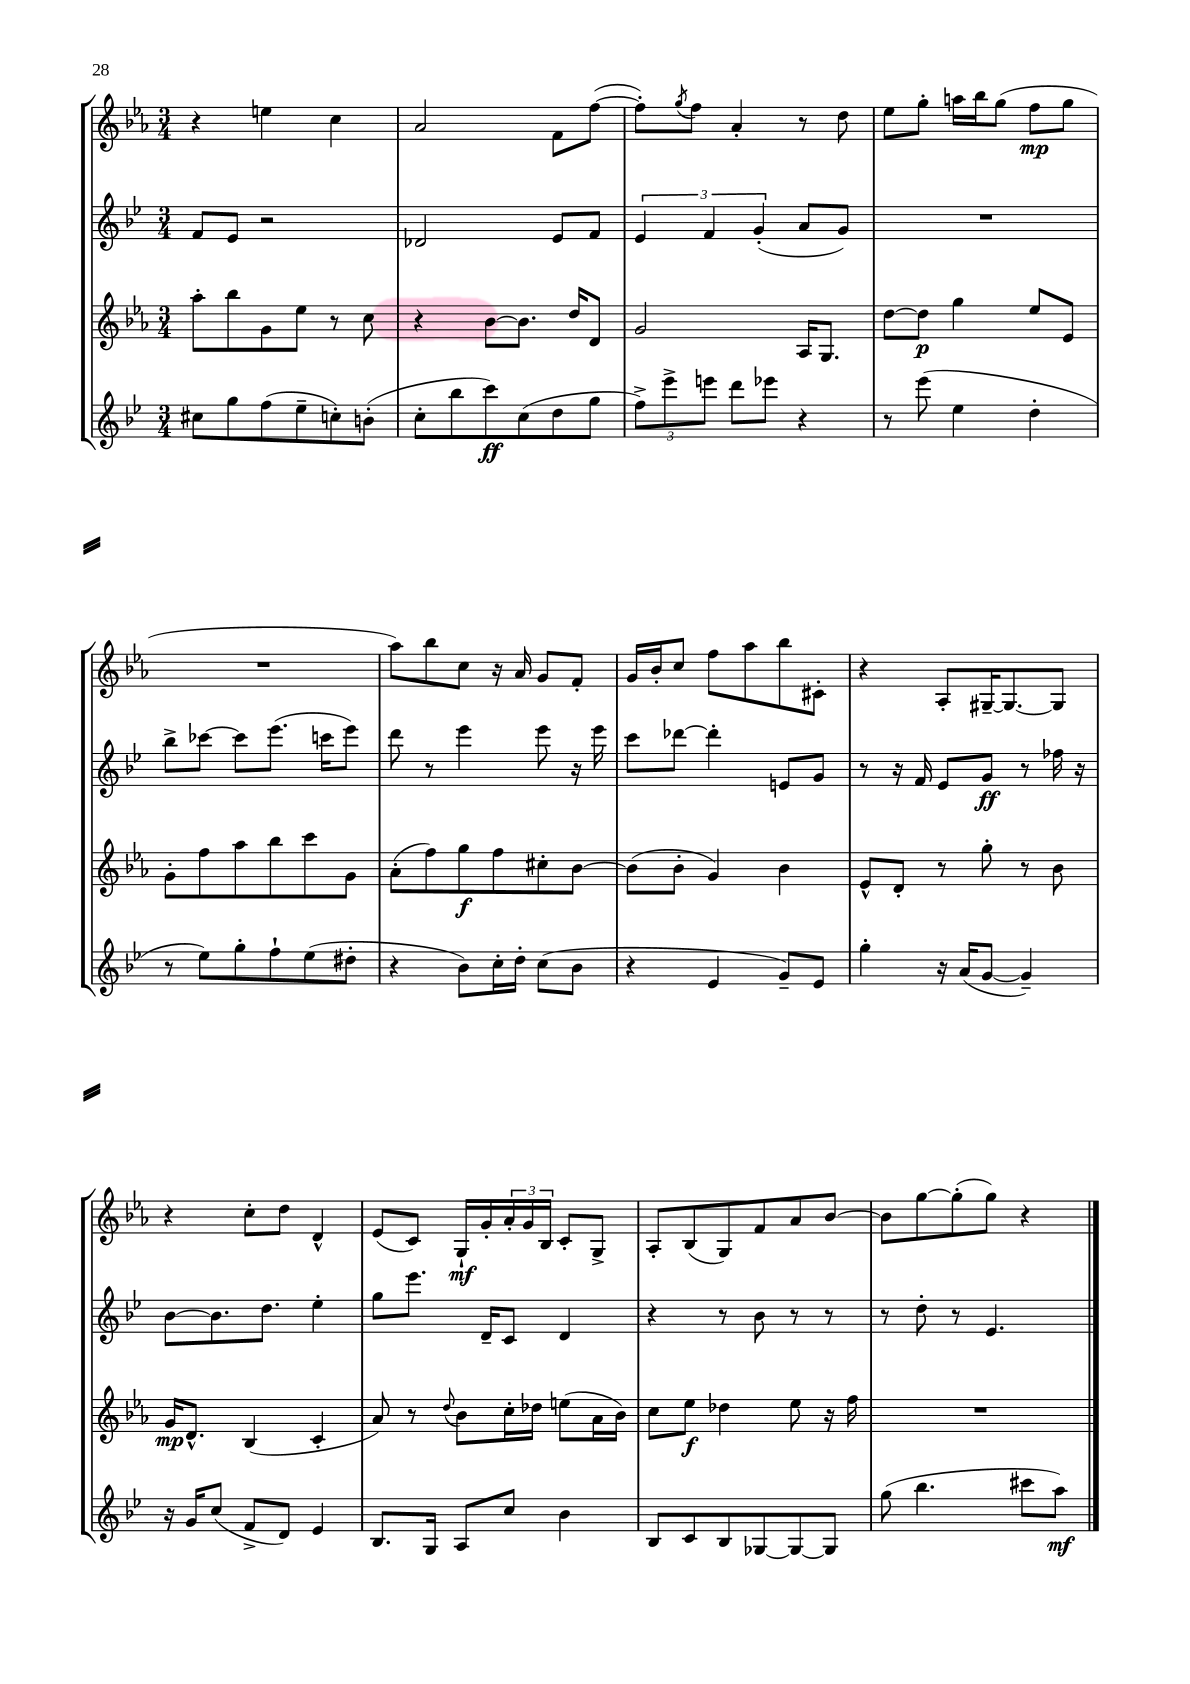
<<
\new StaffGroup <<
\new Staff = "s0" {
    \clef treble \key ees \major \numericTimeSignature \time 3/4
    r4 e''4 c''4 |
    aes'2 f'8 f''8~( |
    f''8-.) \acciaccatura { g''8 } f''8 aes'4-. r8 d''8 |
    ees''8 g''8-. a''16 bes''16 g''8( f''8\mp g''8 |
    R2. |
    aes''8) bes''8 c''8 r16 aes'16 g'8 f'8-. |
    g'16 bes'16-. c''8 f''8 aes''8 bes''8 cis'8-. |
    r4 aes8-. gis16~-- gis8.~ gis8 |
    r4 c''8-. d''8 d'4-^ |
    ees'8( c'8) g16-!\mf g'16-. \tuplet 3/2 { aes'16-. g'16 bes16 } c'8-. g8-> |
    aes8-. bes8( g8) f'8 aes'8 bes'8~ |
    bes'8 g''8~ g''8-.( g''8) r4 \bar "|." |
}
\new Staff = "s1" {
    \clef treble \key bes \major \numericTimeSignature \time 3/4
    f'8 ees'8 r2 |
    des'2 ees'8 f'8 |
    \tuplet 3/2 { ees'4 f'4 g'4-.( } a'8 g'8) |
    R2. |
    bes''8-> ces'''8~ ces'''8 ees'''8.( c'''16 ees'''8) |
    d'''8 r8 ees'''4 ees'''8 r16 ees'''16 |
    c'''8 des'''8~ des'''4-. e'8 g'8 |
    r8 r16 f'16 ees'8 g'8\ff r8 fes''16 r16 |
    bes'8~ bes'8. d''8. ees''4-. |
    g''8 ees'''8. d'16-- c'8 d'4 |
    r4 r8 bes'8 r8 r8 |
    r8 d''8-. r8 ees'4. \bar "|." |
}
\new Staff = "s2" {
    \clef treble \key ees \major \numericTimeSignature \time 3/4
    aes''8-. bes''8 g'8 ees''8 r8 c''8 |
    r4 bes'8~ bes'8. d''16 d'8 |
    g'2 aes16 g8. |
    d''8~ d''8\p g''4 ees''8 ees'8 |
    g'8-. f''8 aes''8 bes''8 c'''8 g'8 |
    aes'8-.( f''8) g''8\f f''8 cis''8-. bes'8~ |
    bes'8( bes'8-. g'4) bes'4 |
    ees'8-^ d'8-. r8 g''8-. r8 bes'8 |
    g'16\mp d'8.-^ bes4( c'4-. |
    aes'8) r8 \appoggiatura { d''8 } bes'8 c''16-. des''16 e''8( aes'16 bes'16) |
    c''8 ees''8\f des''4 ees''8 r16 f''16 |
    R2. \bar "|." |
}
\new Staff = "s3" {
    \clef treble \key bes \major \numericTimeSignature \time 3/4
    cis''8 g''8 f''8( ees''8-- c''8-.) b'8-.( |
    c''8-. bes''8 c'''8\ff) c''8( d''8 g''8 |
    \tuplet 3/2 { f''8->) ees'''8-> e'''8 } d'''8 ees'''8 r4 |
    r8 ees'''8( ees''4 d''4-. |
    r8 ees''8) g''8-. f''8-! ees''8( dis''8-. |
    r4 bes'8) c''16-. d''16-. c''8( bes'8 |
    r4 ees'4 g'8--) ees'8 |
    g''4-. r16 a'16( g'8~ g'4--) |
    r16 g'16 c''8( f'8-> d'8) ees'4 |
    bes8. g16 a8 c''8 bes'4 |
    bes8 c'8 bes8 ges8~ ges8~ ges8 |
    g''8( bes''4. cis'''8 a''8\mf) \bar "|." |
}
>>
>>
\layout { \context { \Score \remove "Bar_number_engraver" } }
